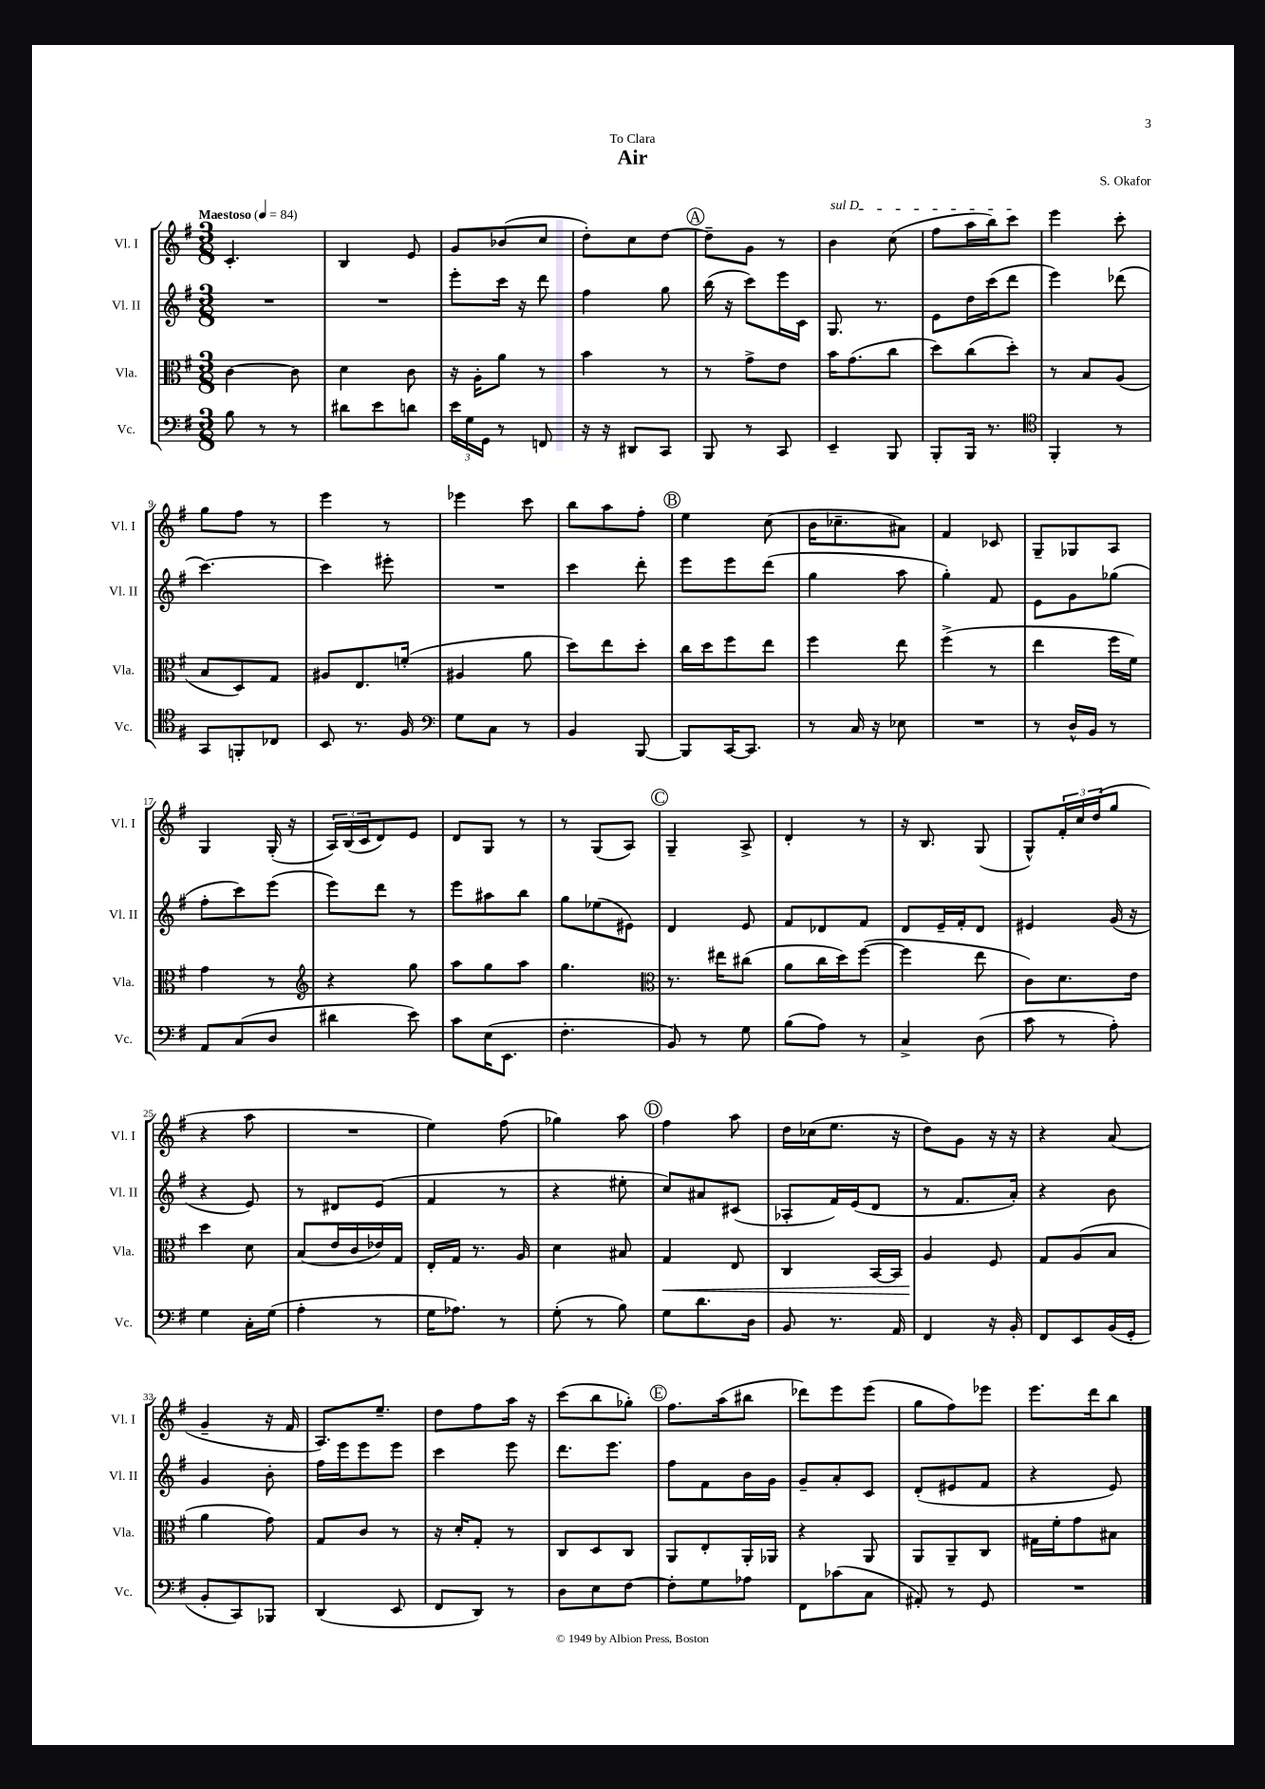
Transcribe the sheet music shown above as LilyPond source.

\header { title = "Air" composer = "S. Okafor" dedication = "To Clara" }
<<
\new StaffGroup <<
\new Staff = "s0" \with { instrumentName = "Vl. I" shortInstrumentName = "Vl. I" } {
    \clef treble \key g \major \numericTimeSignature \time 3/8 \tempo "Maestoso" 4 = 84
    c'4.-. |
    b4 e'8 |
    g'8 bes'8( c''8 |
    d''8-.) c''8 d''8~ |
    \mark \markup { \circle "A" } d''8-- g'8 r8 |
    \once \override TextSpanner.bound-details.left.text = \markup { \italic "sul D" } b'4\startTextSpan c''8( |
    fis''8 a''16 b''16) c'''8\stopTextSpan |
    e'''4 c'''8-. |
    g''8 fis''8 r8 |
    e'''4 r8 |
    ees'''4 c'''8 |
    b''8 a''8 fis''8-. |
    \mark \markup { \circle "B" } e''4 c''8( |
    b'16 ces''8.-- ais'8) |
    fis'4 ces'8 |
    g8-- ges8 a8 |
    g4 g16-.( r16 |
    \tuplet 3/2 { a16) b16( c'16 } d'8) e'8 |
    d'8 g8 r8 |
    r8 g8( a8) |
    \mark \markup { \circle "C" } g4-- a8-> |
    d'4-. r8 |
    r16 b8. g8( |
    g8-^) \tuplet 3/2 { fis'16-. c''16 d''16( } g''8 |
    r4 a''8 |
    R4. |
    e''4) fis''8( |
    ges''4) a''8 |
    \mark \markup { \circle "D" } fis''4 a''8 |
    d''16 ces''16( e''8. r16 |
    d''8) g'8 r16 r16 |
    r4 a'8( |
    g'4-- r16 fis'16 |
    a8.) e''8.-- |
    d''8 fis''8 a''16 r16 |
    c'''8( b''8 ges''8-.) |
    \mark \markup { \circle "E" } fis''8. a''16( bis''8 |
    des'''8) e'''8 e'''8( |
    g''8 fis''8) ees'''8 |
    e'''8. d'''16 b''8 \bar "|." |
}
\new Staff = "s1" \with { instrumentName = "Vl. II" shortInstrumentName = "Vl. II" } {
    \clef treble \key g \major \numericTimeSignature \time 3/8
    R4. |
    R4. |
    e'''8-. c'''16 r16 d'''8 |
    fis''4 g''8 |
    \mark \markup { \circle "A" } b''16( r16 c'''8) e'''16 c'16 |
    g8. r8. |
    e'8 d''16 c'''16( d'''8 |
    e'''4) des'''8( |
    c'''4.~) |
    c'''4 eis'''8-. |
    R4. |
    c'''4 d'''8-. |
    \mark \markup { \circle "B" } e'''8 e'''8 d'''8( |
    g''4 a''8 |
    g''4-.) fis'8 |
    e'8 g'8 ges''8( |
    fis''8-. c'''8) e'''8( |
    e'''8) d'''8 r8 |
    e'''8 ais''8 b''8 |
    g''8 ees''8( eis'8) |
    \mark \markup { \circle "C" } d'4 e'8 |
    fis'8 des'8 fis'8 |
    d'8 e'16-- fis'16-. d'8 |
    eis'4 g'16( r16 |
    r4 e'8) |
    r8 dis'8 e'8( |
    fis'4 r8 |
    r4 eis''8-. |
    \mark \markup { \circle "D" } c''8) ais'8 cis'8( |
    aes8-. fis'16) e'16( d'8 |
    r8 fis'8. a'16-.) |
    r4 b'8 |
    g'4 b'8-. |
    fis''16 e'''16 e'''8 e'''8 |
    c'''4 e'''8 |
    d'''8. e'''8. |
    \mark \markup { \circle "E" } fis''8 fis'8 b'16 g'16 |
    g'8-- a'8-. c'8 |
    d'8-.( eis'8 fis'8 |
    r4 e'8) \bar "|." |
}
\new Staff = "s2" \with { instrumentName = "Vla." shortInstrumentName = "Vla." } {
    \clef alto \key g \major \numericTimeSignature \time 3/8
    c'4~ c'8 |
    d'4 c'8 |
    r16 a16-. a'8 r8 |
    b'4 r8 |
    \mark \markup { \circle "A" } r8 g'8-> e'8 |
    b'16 g'8.( c''8 |
    d''8) c''8( d''8-.) |
    r8 b8 a8( |
    b8 d8) g8 |
    ais8 e8. f'16-.( |
    ais4 a'8 |
    d''8) e''8 d''8-. |
    \mark \markup { \circle "B" } c''16 d''16 fis''8 e''8 |
    fis''4 e''8 |
    fis''4->( r8 |
    e''4 fis''16 fis'16) |
    g'4 r8 |
    \clef treble r4 g''8 |
    a''8 g''8 a''8 |
    g''4. |
    \mark \markup { \circle "C" } \clef alto r8. eis''16 cis''8( |
    a'8 c''16 d''16) fis''8~( |
    fis''4 e''8 |
    c'8) d'8. e'16 |
    d''4 d'8 |
    b8( e'16 c'16 ees'16) g16 |
    e16-. g16 r8. a16 |
    d'4 bis8 |
    \mark \markup { \circle "D" } g4\< e8 |
    c4 b,16~ b,16 |
    a4\! fis8 |
    g8 a8( b8 |
    a'4 g'8) |
    g8 c'8 r8 |
    r16 d'16-. g8-. r8 |
    c8 d8 c8 |
    \mark \markup { \circle "E" } a,8 e8-. a,16-. aes,16 |
    r4 a,8 |
    a,8 a,8-- c8 |
    gis16 fis'16-. g'8 bis8 \bar "|." |
}
\new Staff = "s3" \with { instrumentName = "Vc." shortInstrumentName = "Vc." } {
    \clef bass \key g \major \numericTimeSignature \time 3/8
    b8 r8 r8 |
    dis'8 e'8 d'8 |
    \tuplet 3/2 { e'16 g16 g,16 } r8 f,8 |
    r16 r16 dis,8 c,8 |
    \mark \markup { \circle "A" } b,,8 r8 c,8 |
    e,4-- b,,8 |
    b,,8-. b,,16 r8. |
    \clef tenor fis,4-. r8 |
    g,8 f,8-. ces8 |
    b,8 r8. fis16 |
    \clef bass g8 c8 r8 |
    b,4 b,,8~ |
    \mark \markup { \circle "B" } b,,8 c,16~ c,8. |
    r8 c16 r16 ees8 |
    R4. |
    r8 d16-^ b,16 r8 |
    a,8 c8( d8 |
    dis'4 e'8) |
    c'8 e16( e,8. |
    fis4.-. |
    \mark \markup { \circle "C" } b,8) r8 g8 |
    b8( a8) r8 |
    c4-> d8( |
    c'8 r8 a8-.) |
    g4 c16-. g16( |
    a4-. r8 |
    g16 aes8.) r8 |
    g8-.( r8 b8) |
    \mark \markup { \circle "D" } g8 d'8. d16 |
    b,8 r8. a,16 |
    fis,4 r16 b,16-. |
    fis,8 e,8 b,16( g,16-. |
    b,8-. c,8) bes,,8 |
    d,4( e,8 |
    fis,8 d,8) r8 |
    d8 e8 fis8~ |
    \mark \markup { \circle "E" } fis8-. g8 aes8 |
    fis,8 ces'8( c8 |
    ais,8-.) r8 g,8 |
    R4. \bar "|." |
}
>>
>>
